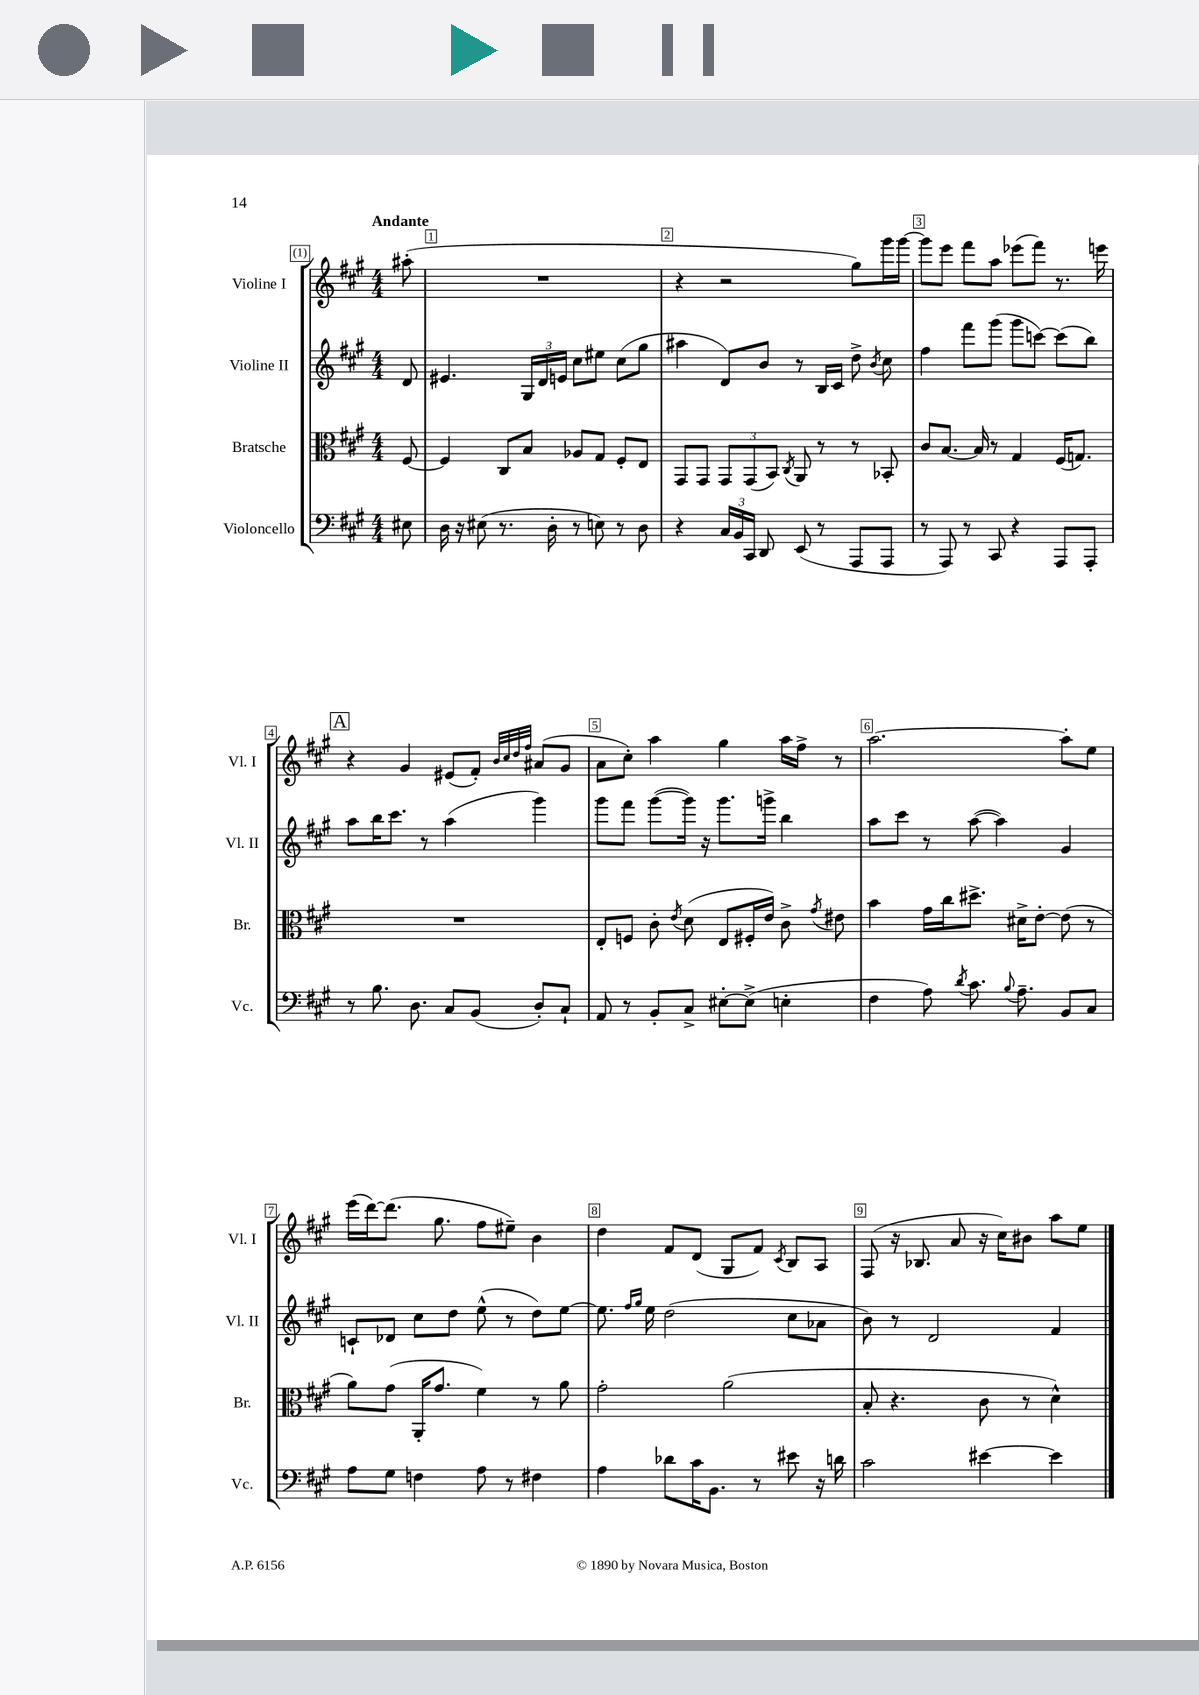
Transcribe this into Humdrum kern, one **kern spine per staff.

**kern	**kern	**kern	**kern
*staff4	*staff3	*staff2	*staff1
*clefF4	*clefC3	*clefG2	*clefG2
*k[f#c#g#]	*k[f#c#g#]	*k[f#c#g#]	*k[f#c#g#]
*M4/4	*M4/4	*M4/4	*M4/4
8E#	[8F#	8d	(8aa#'
=	=	=	=
16D	4F#]	4.e#	1r
16r	.	.	.
(8E#	.	.	.
8.r	8C#	.	.
.	8B	24G#	.
.	.	24d	.
16D'	.	.	.
.	.	24e	.
8r	8A-	8cc#	.
8E)	8G#	8ee#	.
8r	8F#'	(8cc#	.
8D	8E	8gg#	.
=	=	=	=
4r	8GG#	4aa#	4r
.	8GG#	.	.
24C#	12GG#	8d)	2r
24BB	.	.	.
24CC#	(12GG#	.	.
8DD	.	8b	.
.	12BB)	.	.
.	8qC#	.	.
(8EE	8AA	8r	.
8r	8r	16B	.
.	.	16c#	.
8AAA	8r	8dd^	8gg#)
.	.	8qb	.
8AAA	8BB-'	8cc#	16ggg#
.	.	.	[16ggg#
=	=	=	=
8r	8c#	4ff#	8ggg#]
8AAA)	[8.B	.	8eee
8r	.	8fff#	8fff#
.	16B]	.	.
8CC#	8r	(8ggg#	8aa
4r	4G#	8ggg#	(8eee-
.	.	[8ccc)	8fff#)
8AAA	(16F#	(8ccc]	8.r
.	8.G)	.	.
8AAA'	.	8bb)	.
.	.	.	16eee
=	=	=	=
8r	1r	8aa	4r
8.B	.	16bb	.
.	.	8.ccc#	.
.	.	.	4g#
8.D	.	.	.
.	.	8r	.
8C#	.	(4aa	(8e#
(8BB	.	.	8f#')
.	.	.	32qqb
.	.	.	32qqcc#
.	.	.	32qqdd
.	.	.	32qqff#
8D')	.	4ggg#)	(8a#
8C#`	.	.	8g#
=	=	=	=
8AA	8E'	8ggg#	8a
8r	8F	8fff#	8cc#')
8BB'	8c#'	([8ggg#	4aa
.	8qe	.	.
8C#^	(8d	16ggg#])	.
.	.	16r	.
[8E#'	8E	8.ggg#	4gg#
(8E#^]	16F#'	.	.
.	16e)	16ggg^	.
4E'	8c#^	4bb	16aa
.	.	.	16ff#^
.	8qg#	.	.
.	8e#	.	8r
=	=	=	=
4F#	4b	8aa	[2.aa
.	.	8ccc#	.
8A)	16g#	8r	.
.	16cc#	.	.
8qd	.	.	.
8.c#	8.dd#^	([8aa	.
.	.	4aa])	.
8qqB	.	.	.
8.A~	16d#^	.	.
.	[8e'	.	.
8BB	(8e]	4g#	8aa']
8C#	8r	.	8ee
=	=	=	=
8A	8a)	8c`	(16eee
.	.	.	[16ddd)
8G#	(8g#	8d-	(8.ddd]
4F	16AA'	8cc#	.
.	8.g#	.	8.gg#
.	.	8dd	.
8A	4f#)	(8ee^^	8ff#
8r	.	8r	8ee#~)
4F#	8r	8dd)	4b
.	8a	[8ee	.
=	=	=	=
4A	2g#'	8.ee]	4dd
.	.	16qqff#	.
.	.	16qqgg#	.
.	.	16ee	.
8d-	.	(2dd	8f#
16c#	.	.	(8d
8.BB	.	.	.
.	(2a	.	8G#
8r	.	.	8f#)
.	.	.	8qc#
8e#	.	8cc#	8B
16r	.	8a-	8A
16d	.	.	.
=	=	=	=
2c#	8B'	8b)	(8F#
.	4.r	8r	16r
.	.	.	8.B-
.	.	2d	.
.	.	.	8a
[4e#	8c#	.	16r
.	.	.	16cc#)
.	8r	.	8b#
4e#]	4d^^)	4f#	8aa
.	.	.	8ee
==	==	==	==
*-	*-	*-	*-
